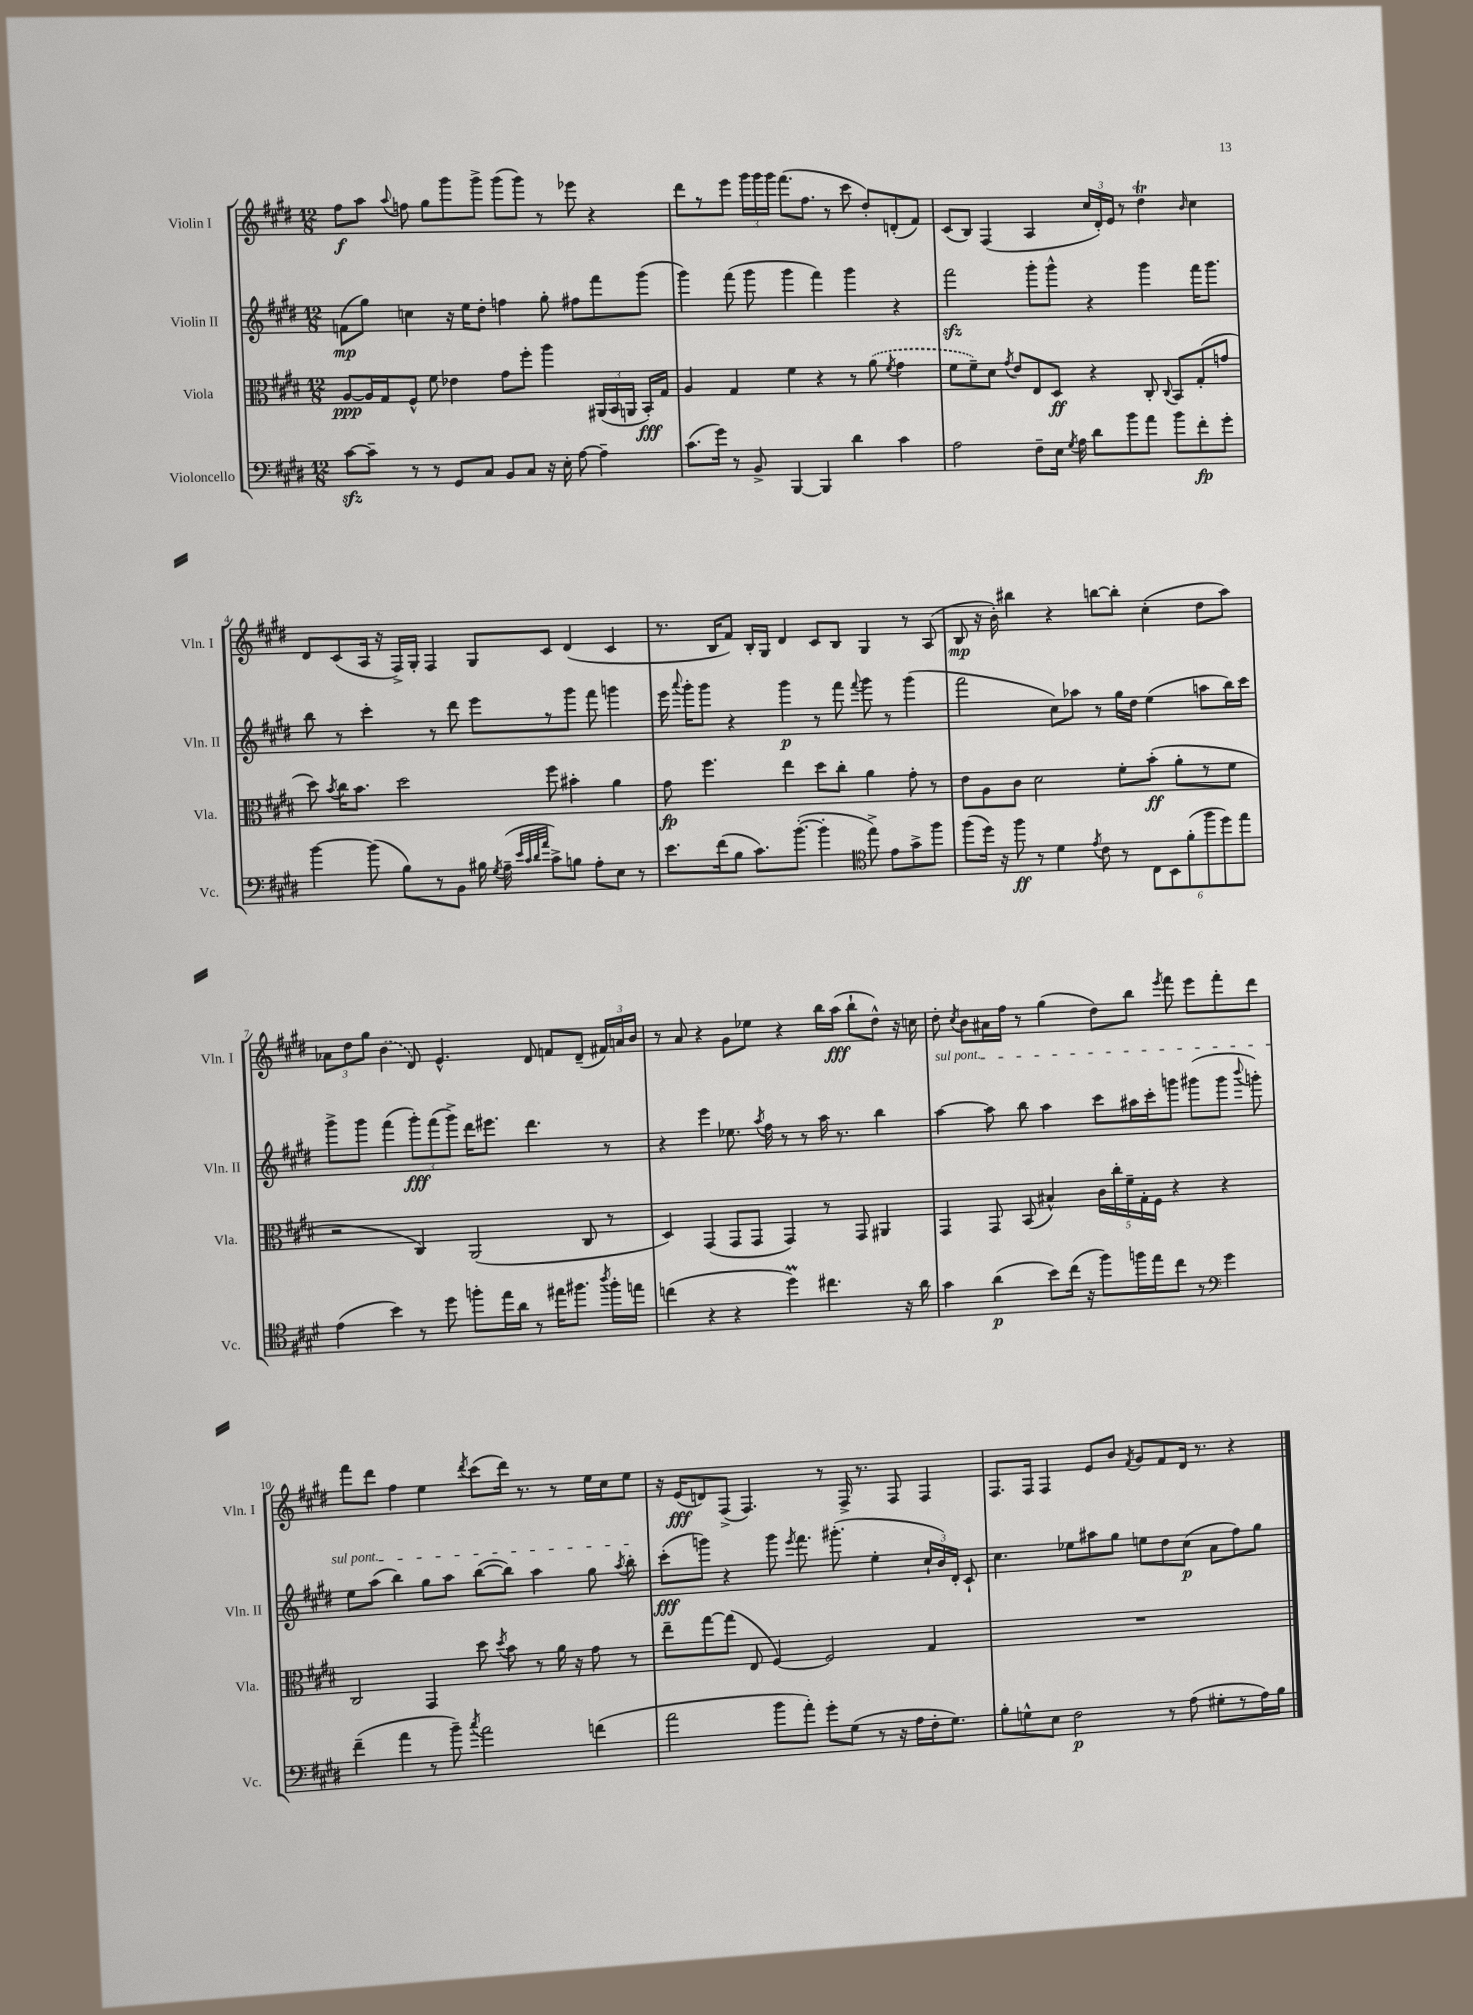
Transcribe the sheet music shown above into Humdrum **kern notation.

**kern	**dynam	**kern	**dynam	**kern	**dynam	**kern	**dynam
*part4	*part4	*part3	*part3	*part2	*part2	*part1	*part1
*staff4	*staff4	*staff3	*staff3	*staff2	*staff2	*staff1	*staff1
*I"Violoncello	*	*I"Viola	*	*I"Violin II	*	*I"Violin I	*
*I'Vc.	*	*I'Vla.	*	*I'Vln. II	*	*I'Vln. I	*
*clefF4	*	*clefC3	*	*clefG2	*	*clefG2	*
*k[f#c#g#d#]	*	*k[f#c#g#d#]	*	*k[f#c#g#d#]	*	*k[f#c#g#d#]	*
*M12/8	*	*M12/8	*	*M12/8	*	*M12/8	*
=1	=1	=1	=1	=1	=1	=1	=1
[8c#zz\L	.	[8A/L	ppp	(8fn\L	mp	8ff#\L	f
8c#~\J]	.	16A/L]	.	8gg#\J)	.	8aa\J	.
.	.	16G#/J	.	.	.	.	.
.	.	.	.	.	.	8qqaa/	.
8r	.	8F#^^/J	.	4ccn\	.	8ffn\	.
8r	.	8f#\	.	.	.	8gg#\L	.
8GG#/L	.	4e-X\	.	16r	.	8ggg#\	.
.	.	.	.	16ee\KL	.	.	.
8C#/J	.	.	.	8dd#'\J	.	8ggg#^\J	.
8BB/L	.	8g#\L	.	4ffn\	.	(8ggg#\L	.
8C#/J	.	8ff#'\J	.	.	.	8ggg#\J)	.
16r	.	4aa\	.	8gg#'\	.	8r	.
16E'\	.	.	.	.	.	.	.
[8A\	.	.	.	8ff#X\L	.	8eee-X\	.
4A~\]	.	(24AA#X/LL	.	8fff#\	.	4r	.
.	.	24BB/	.	.	.	.	.
.	.	24AAn/JJ	.	.	.	.	.
.	.	16BB'/LL)	fff	(8ggg#\J	.	.	.
.	.	16G#/JJ	.	.	.	.	.
=2	=2	=2	=2	=2	=2	=2	=2
(8.c#\L	.	4A/	.	4ggg#\)	.	8ddd#\L	.
.	.	.	.	.	.	8r	.
16g#\Jk)	.	.	.	.	.	.	.
8r	.	4G#/	.	(8fff#\	.	8eee\J	.
8BB^/	.	.	.	8ggg#\	.	24ggg#\LL	.
.	.	.	.	.	.	24ggg#\	.
.	.	.	.	.	.	24ggg#\JJ	.
[4BBB/	.	4f#\	.	4ggg#\	.	(8.fff#\L	.
.	.	.	.	.	.	8.ff#\J	.
4BBB/]	.	4r	.	4fff#\)	.	.	.
.	.	.	.	.	.	8r	.
4d#\	.	8r	.	4ggg#\	.	8ccc#\	.
.	.	(8a\	.	.	.	8dd#'/L)	.
.	.	8qf#/	.	.	.	.	.
4c#\	.	4g#\	.	4r	.	(8dn'/	.
.	.	.	.	.	.	8f#/J)	.
=3	=3	=3	=3	=3	=3	=3	=3
2A\	.	8f#\L	.	2fff#zz\	.	(8c#/L	.
.	.	8f#~\)	.	.	.	8B/J)	.
.	.	8d#\J	.	.	.	(4F#/	.
.	.	8qg#/	.	.	.	.	.
.	.	8e/L	.	.	.	.	.
8F#~\L	.	8E/	.	8ggg#'\L	.	4A/	.
16E\Jk	.	8D#/J	ff	8ggg#^^\J	.	.	.
8qG#/	.	.	.	.	.	.	.
16A\	.	.	.	.	.	.	.
8d#\L	.	4r	.	4r	.	24cc#/LL	.
.	.	.	.	.	.	24d#'/)	.
.	.	.	.	.	.	24e/JJ	.
8b\	.	.	.	.	.	8r	.
8a\J	.	8C#'/	.	4ggg#\	.	4dd#t\	.
.	.	8qqC#/	.	.	.	.	.
8b\L	.	8BB/L	.	.	.	.	.
.	.	.	.	.	.	16qqb/	.
8f#'\	fp	(8G#'/	.	16fff#\KL	.	4cc#\	.
.	.	.	.	8.ggg#\J	.	.	.
8g#'\J	.	8gn/J	.	.	.	.	.
!!LO:LB:g=z
=4	=4	=4	=4	=4	=4	=4	=4
[4b\	.	8dd#\)	.	8bb\	.	8d#/L	.
.	.	8qb/	.	.	.	.	.
.	.	16cc#\KL	.	8r	.	(8c#/	.
.	.	8.b\J	.	.	.	.	.
(8b\]	.	.	.	4ccc#'\	.	16A/Jk	.
.	.	.	.	.	.	16r	.
8B\L)	.	2dd#\	.	.	.	16F#^/LL)	.
.	.	.	.	.	.	16G#'/JJ	.
8r	.	.	.	8r	.	4F#/	.
8BB\J	.	.	.	8ddd#\	.	.	.
16B#X\	.	.	.	8eee\L	.	8G#/L	.
8qG#/	.	.	.	.	.	.	.
(16A~\	.	.	.	.	.	.	.
32qqe/LLL	.	.	.	.	.	.	.
32qqc#/	.	.	.	.	.	.	.
32qqd#/	.	.	.	.	.	.	.
32qqa/JJJ	.	.	.	.	.	.	.
8c#^\L)	.	8ff#\	.	8r	.	8c#/J	.
8Bn\J	.	4b#X'\	.	8ggg#\J	.	(4d#/	.
8A'\L	.	.	.	8fff#\	.	.	.
8E\J	.	4a\	.	4gggn\	.	4c#/	.
8r	.	.	.	.	.	.	.
=5	=5	=5	=5	=5	=5	=5	=5
8.e\L	.	8g#\	fp	16eee\	.	8.r	.
.	.	.	.	8qqaaa/	.	.	.
.	.	.	.	16ggg#'\KL	.	.	.
.	.	4.ff#\	.	8ggg#\J	.	.	.
(16f#\k	.	.	.	.	.	16B/KL	.
8B\J	.	.	.	4r	.	8f#/J)	.
8.c#\L)	.	.	.	.	.	16B'/LL	.
.	.	.	.	.	.	16G#/JJ	.
.	.	4ee\	.	4ggg#\	p	4d#/	.
([8.b'\J	.	.	.	.	.	.	.
4b'\]	.	8dd#\L	.	8r	.	8c#/L	.
.	.	8cc#'\J	.	8fff#\	.	8B/J	.
*clefC4	*	*	*	*	*	*	*
.	.	.	.	8qqfff#/	.	.	.
8ee^\)	.	4a\	.	8ggg#\	.	4G#/	.
8e\L	.	.	.	8r	.	.	.
8g#^\	.	8g#'\	.	(4ggg#\	.	8r	.
8ff#\J	.	8r	.	.	.	(8A/	.
=6	=6	=6	=6	=6	=6	=6	=6
(8ff#\L	.	8e\L	.	2fff#\	.	8B/	mp
16dd#\Jk)	.	8A\	.	.	.	16r	.
16r	.	.	.	.	.	16b'\)	.
8ff#\	ff	8c#\J	.	.	.	4bb#X\	.
8r	.	2d#\	.	.	.	.	.
4d#\	.	.	.	8cc#\L)	.	4r	.
.	.	.	.	8aa-X\J	.	.	.
8qe/	.	.	.	.	.	.	.
8c#\	.	.	.	8r	.	[8bbn\L	.
8r	.	8f#'\L	.	16gg#\LL	.	8bb'\J]	.
.	.	.	.	16dd#\JJ	.	.	.
12C#\L	.	(8b'\J	ff	(4ee\	.	(4cc#'\	.
12BB\	.	.	.	.	.	.	.
.	.	8a'\L	.	.	.	.	.
(12f#'\	.	.	.	.	.	.	.
12ff#\	.	8r	.	8aan\L	.	8dd#\L	.
12dd#\)	.	.	.	.	.	.	.
.	.	8f#\J	.	16bb\L)	.	8aa\J)	.
12ee\J	.	.	.	.	.	.	.
.	.	.	.	16ccc#\JJ	.	.	.
!!LO:LB:g=z
=7	=7	=7	=7	=7	=7	=7	=7
(4e\	.	2r	.	8ggg#^\L	.	12a-X\L	.
.	.	.	.	.	.	12dd#\	.
.	.	.	.	8ggg#\J	.	.	.
.	.	.	.	.	.	12gg#\J	.
4b\)	.	.	.	(4fff#\	.	(4b\	.
8r	.	4C#/)	.	12ggg#'\L)	fff	8d#/)	.
.	.	.	.	(12fff#\	.	.	.
8dd#\	.	.	.	.	.	4.e^^/	.
.	.	.	.	12ggg#^\J)	.	.	.
8ffn'\L	.	(2AA/	.	16ddd#\KL	.	.	.
.	.	.	.	8.eee#X\J	.	.	.
16ee\L	.	.	.	.	.	.	.
16a\JJ	.	.	.	.	.	.	.
8r	.	.	.	4.ddd#\	.	8d#/	.
16ee#X\KL	.	.	.	.	.	8fn/L	.
8.ff#X\J	.	.	.	.	.	.	.
.	.	8C#/	.	.	.	(8d#~/J	.
8qaa/	.	.	.	.	.	.	.
16ff#'\LL	.	8r	.	8r	.	24f#X/LL)	.
.	.	.	.	.	.	24an/	.
16een\JJ	.	.	.	.	.	.	.
.	.	.	.	.	.	24b/JJ	.
=8	=8	=8	=8	=8	=8	=8	=8
(4ccn\	.	4D#/)	.	4r	.	8r	.
.	.	.	.	.	.	8a/	.
4r	.	(4GG#/	.	4eee\	.	4r	.
4r	.	8GG#/L	.	8.ee-X\	.	8g#\L	.
.	.	8GG#/J	.	.	.	8ee-X\J	.
.	.	.	.	8qaa/	.	.	.
.	.	.	.	16ff#\	.	.	.
4dd#m\)	.	4GG#/)	.	8r	.	4r	.
.	.	.	.	8r	.	.	.
4.cc#X\	.	8r	.	16aa\	.	16bb\LL	.
.	.	.	.	8.r	.	(16aa\JJ	fff
.	.	8GG#/	.	.	.	8bb`\L	.
.	.	4AA#X/	.	4bb\	.	8dd#^^\J)	.
16r	.	.	.	.	.	16r	.
16a\	.	.	.	.	.	16ccn\	.
=9	=9	=9	=9	=9	=9	=9	=9
!	!	!	!	!LO:TX:a:i:t=sul pont.	!	!	!
4g#\	.	4GG#/	.	[4aa\	.	8dd#'\	.
.	.	.	.	.	.	8qcc#/	.
.	.	.	.	.	.	8b\L	.
(4a\	p	8GG#/	.	8aa\]	.	16a#X\L	.
.	.	.	.	.	.	16ff#\JJ	.
.	.	(8BB/	.	8bb\	.	8r	.
8b\L)	.	4B#X^^/)	.	4aa\	.	(4gg#\	.
(16cc#\Jk	.	.	.	.	.	.	.
16r	.	.	.	.	.	.	.
8ff#\L)	.	20c#\LL	.	8ccc#\L	.	8dd#\L)	.
.	.	20cc#'\	.	.	.	.	.
.	.	20f#~\	.	.	.	.	.
16ffn\L	.	.	.	16aa#X\L	.	8bb\J	.
.	.	20G#'\	.	.	.	.	.
16ee\J	.	.	.	16ccc#'\J	.	.	.
.	.	20F#\JJ	.	.	.	.	.
.	.	.	.	.	.	8qeee/	.
8cc#\J	.	4r	.	8gggn\J	.	8fff#\	.
8r	.	.	.	(8ggg#X\L	.	8eee\L	.
*clefF4	*	*	*	*	*	*	*
4g#\	.	4r	.	8ggg#\J	.	8fff#'\	.
.	.	.	.	8qqbbb/	.	.	.
.	.	.	.	8gggn'\)	.	8ddd#\J	.
!!LO:LB:g=z
=10	=10	=10	=10	=10	=10	=10	=10
(4f#~\	.	2C#/	.	8ee\L	.	8fff#\L	.
.	.	.	.	(8aa\J	.	8ddd#\J	.
4a\	.	.	.	4bb\)	.	4ff#\	.
8r	.	4GG#/	.	8gg#\L	.	4ee\	.
8b~\)	.	.	.	8aa\J	.	.	.
8qcc#/	.	.	.	.	.	8qddd#/	.
2a\	.	8dd#\	.	([8bb\L	.	(8ccc#\L	.
.	.	8qdd#/	.	.	.	.	.
.	.	8b\	.	8bb\J])	.	16ddd#\Jk)	.
.	.	.	.	.	.	8.r	.
.	.	8r	.	4aa\	.	.	.
.	.	16a\	.	.	.	8r	.
.	.	16r	.	.	.	.	.
(4fn\	.	8g#\	.	8gg#\	.	16ee\LL	.
.	.	.	.	.	.	16cc#\J	.
.	.	.	.	8qaa/	.	.	.
.	.	8r	.	8bb'\	.	8ee\J	.
=11	=11	=11	=11	=11	=11	=11	=11
2a\	.	8ee~\L	.	(8ccc#'\L	fff	16r	.
.	.	.	.	.	.	(16e/KL	fff
.	.	[8gg#\	.	8gggn\J)	.	8dn/)	.
.	.	(8gg#\J]	.	4r	.	(8F#^/J	.
.	.	8E/	.	.	.	4.F#/)	.
8b\L	.	[4F#/)	.	8ggg\	.	.	.
.	.	.	.	8qeee/	.	.	.
8a'\J)	.	.	.	8.fff#\	.	.	.
8g#'\L	.	2F#/]	.	.	.	8r	.
.	.	.	.	(8.ggg#X'\	.	.	.
(8G#\J	.	.	.	.	.	16F#^/	.
.	.	.	.	.	.	8.r	.
8r	.	.	.	4ee'\	.	.	.
16r	.	.	.	.	.	8F#/	.
16A\LL	.	.	.	.	.	.	.
16F#'\J	.	4G#/	.	24cc#`/LL	.	4F#/	.
.	.	.	.	24b/)	.	.	.
8.G#\J)	.	.	.	.	.	.	.
.	.	.	.	24d#'/JJ	.	.	.
.	.	.	.	8c#`/	.	.	.
=12	=12	=12	=12	=12	=12	=12	=12
8B'\L	.	1.r	.	4.cc#\	.	8.F#/L	.
8Gn^^\	.	.	.	.	.	.	.
.	.	.	.	.	.	16F#/Jk	.
8E\J	.	.	.	.	.	4F#/	.
2F#\	p	.	.	8ee-X\L	.	.	.
.	.	.	.	8aa#X\	.	8e/L	.
.	.	.	.	8gg#\J	.	8b/J	.
.	.	.	.	.	.	8qf#/	.
.	.	.	.	8een\L	.	8g#/L	.
8r	.	.	.	8dd#\	.	8f#/	.
(8A\	.	.	.	(8cc#\J	p	16d#/Jk	.
.	.	.	.	.	.	8.r	.
8G#X'\L	.	.	.	8a\L	.	.	.
8r	.	.	.	8ff#\)	.	4r	.
16A\L)	.	.	.	8gg#\J	.	.	.
16B\JJ	.	.	.	.	.	.	.
==	==	==	==	==	==	==	==
*-	*-	*-	*-	*-	*-	*-	*-
